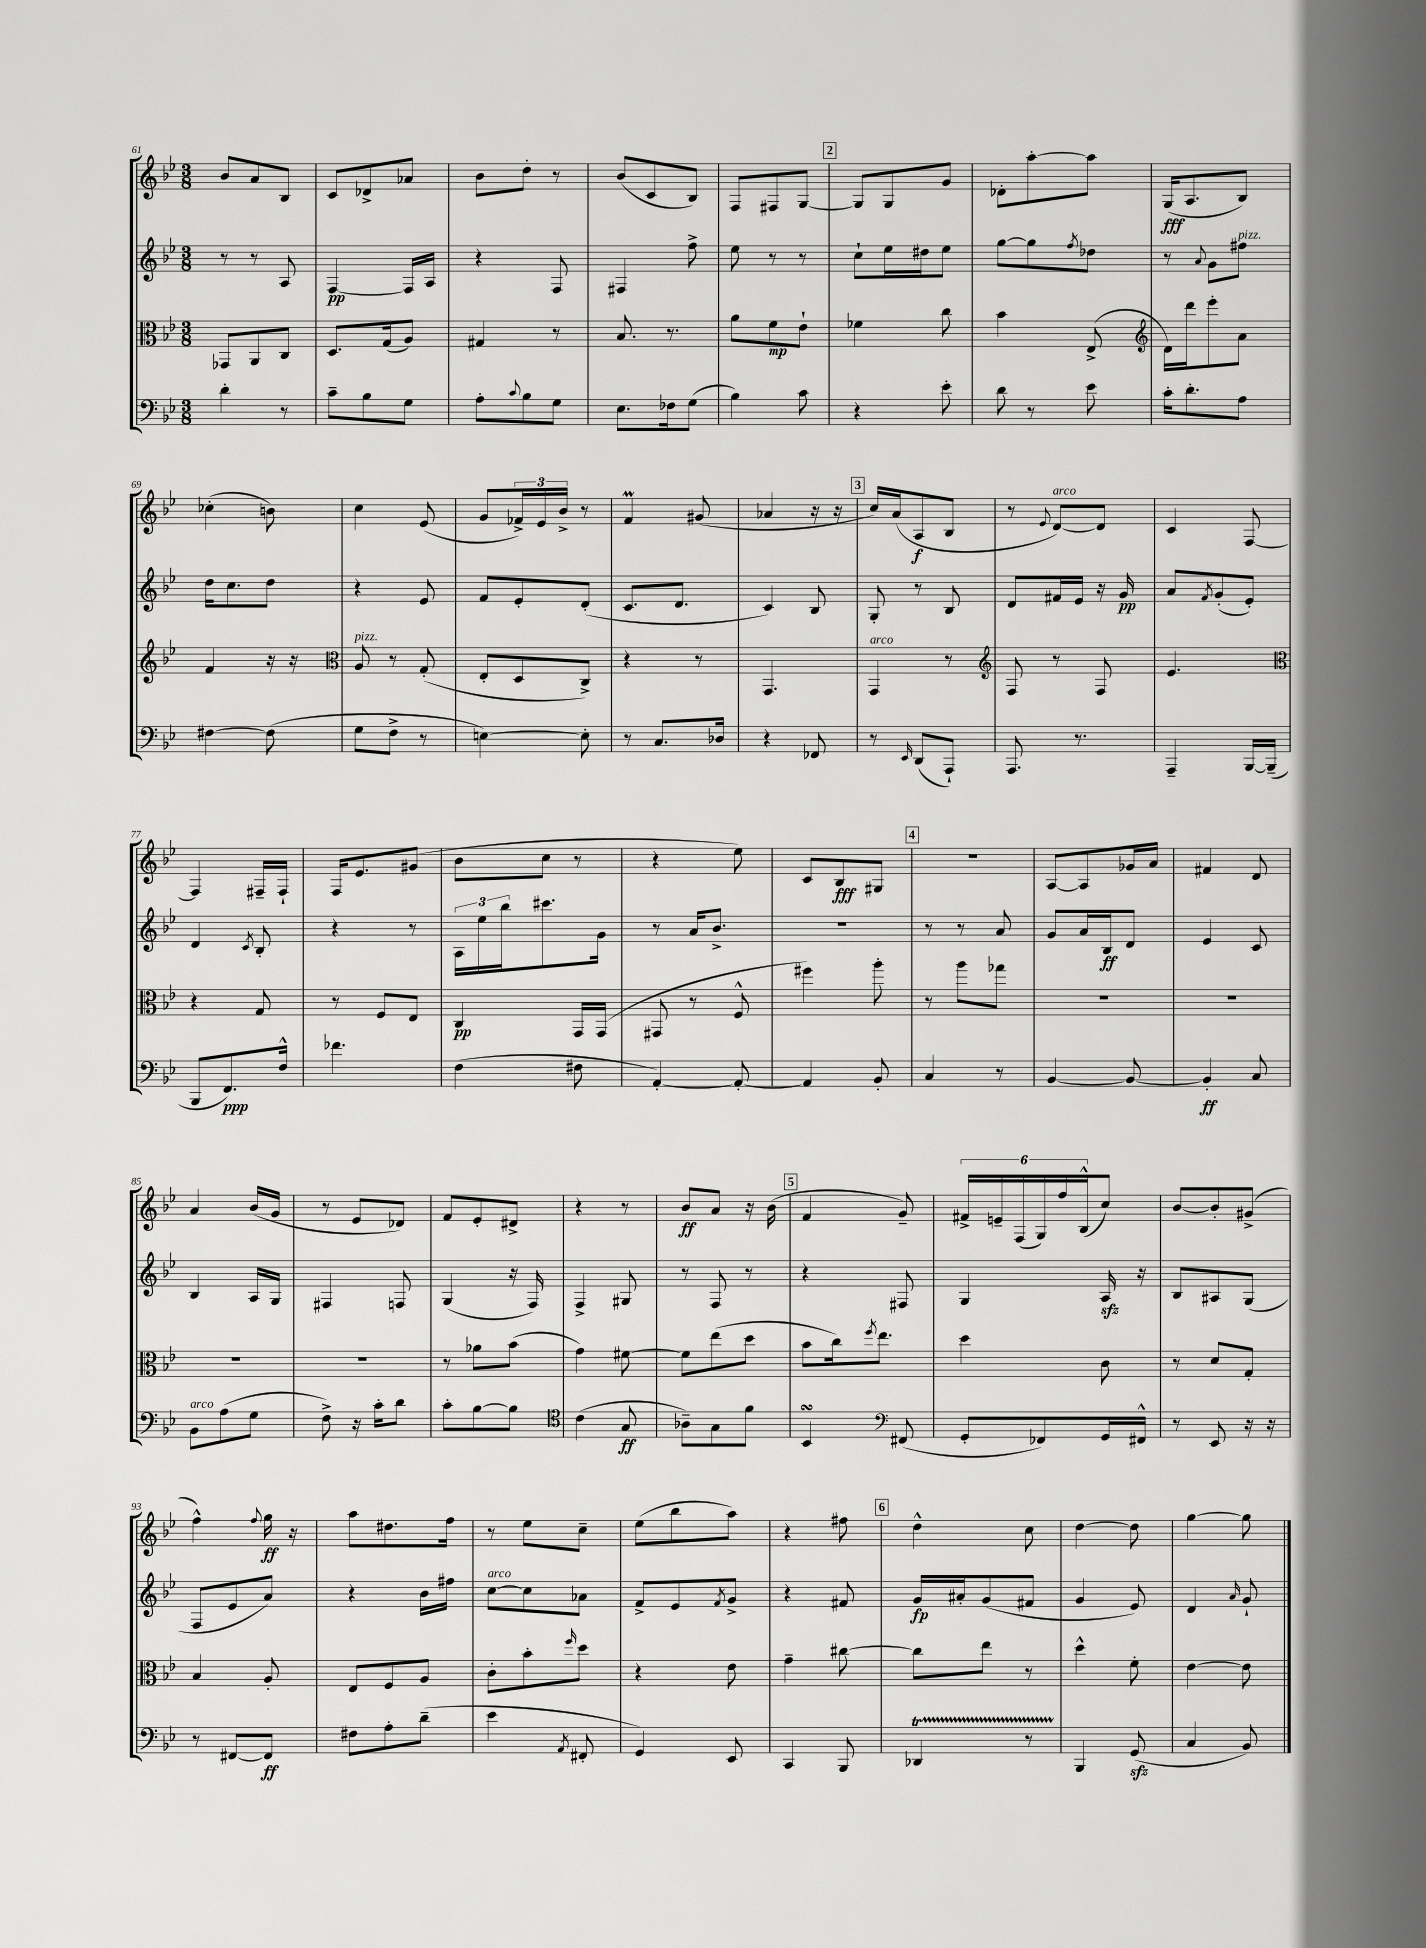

**kern	**kern	**kern	**kern
*staff4	*staff3	*staff2	*staff1
*clefF4	*clefC3	*clefG2	*clefG2
*k[b-e-]	*k[b-e-]	*k[b-e-]	*k[b-e-]
*M3/8	*M3/8	*M3/8	*M3/8
4d'	8GG-	8r	8b-
.	8AA	8r	8a
8r	8C	8A	8B-
=	=	=	=
8c~	8.D	[4F	8c
8B-	.	.	8d-^
.	(16G	.	.
8G	8A)	16F]	8a-
.	.	16A	.
=	=	=	=
8A'	4G#	4r	8b-
8qqc	.	.	.
8B-	.	.	8dd'
8G	8r	8F	8r
=	=	=	=
8.E-	8.B-	4F#	(8b-
.	.	.	8c
16F-	8.r	.	.
(8G	.	8ff^	8B-)
=	=	=	=
4B-)	8a	8ee-	8F
.	8f	8r	8F#
8c	8e-`	8r	[8G
=	=	=	=
4r	4f-	8cc`	8G]
.	.	16ee-	8G
.	.	16dd#	.
8e-'	8cc	8ee-	8g
=	=	=	=
8d	4b-	[8gg	8d-'
8r	.	8gg]	[8aa'
.	.	8qff	.
8e-	(8E-^	8dd-	8aa]
=	=	=	=
*	*clefG2	*	*
16c'	16d)	8r	(16G
8.d'	16ddd	.	8.A
.	.	8qqa	.
.	8eee-'	8g	.
8A	8a	8ff#	8B-)
=	=	=	=
[4F#	4f	16dd	(4cc-'
.	.	8.cc	.
(8F#]	16r	8dd	8b)
.	16r	.	.
=	=	=	=
*	*clefC3	*	*
8G	8A	4r	4cc
8F^	8r	.	.
8r	(8G'	8e-	(8e-
=	=	=	=
[4E)	8E-'	8f	8g
.	8D	8e-'	24f-^)
.	.	.	24e-
.	.	.	24b-^
8E']	8C^)	(8d'	8r
=	=	=	=
8r	4r	8.c	4f
8.C	.	.	.
.	.	8.d	.
.	8r	.	(8g#
16D-	.	.	.
=	=	=	=
4r	4.GG	4c)	4a-
8FF-	.	8B-	16r
.	.	.	16r
=	=	=	=
8r	4GG	8G'	16cc)
.	.	.	(16a
16qqEE-	.	.	.
(8DD	.	8r	8A
8AAA`)	8r	8B-	8B-
=	=	=	=
*	*clefG2	*	*
8.AAA	8F	8d	8r
.	.	.	8qqe-
.	8r	16f#	[8d)
8.r	.	16e-	.
.	8F	16r	8d]
.	.	16g	.
=	=	=	=
4AAA~	4.e-	8a	4c
.	.	8qf	.
.	.	(8g'	.
[16BBB-	.	8e-')	[8F
(16BBB-~]	.	.	.
=	=	=	=
*	*clefC3	*	*
8BBB-	4r	4d	4F]
8.FF)	.	.	.
.	.	8qc	.
.	8G	8B-'	16F#~
16F^^	.	.	16F#`
=	=	=	=
4.f-	8r	4r	16F
.	.	.	8.e-
.	8F	.	.
.	8E-	8r	(8g#
=	=	=	=
(4F	4C	24A	8b-
.	.	24ee-	.
.	.	24bb-	.
.	.	8.ccc#	8cc
8F#	16GG	.	8r
.	(16GG	16g	.
=	=	=	=
[4AA')	8GG#	8r	4r
.	8r	16a	.
.	.	8.b-^	.
8AA'_	8F^^	.	8ee-)
=	=	=	=
4AA]	4ff#)	4.r	8c
.	.	.	8B-
8BB-'	8aa'	.	8G#
=	=	=	=
4C	8r	8r	4.r
.	8aa	8r	.
8r	8gg-	8a	.
=	=	=	=
[4BB-	4.r	8g	[8A
.	.	16a	8A]
.	.	16B-	.
8BB-_	.	8d	16g-
.	.	.	16a
=	=	=	=
4BB-']	4.r	4e-	4f#
8C	.	8c	8d
=	=	=	=
8BB-	4.r	4B-	4a
(8A	.	.	.
8G	.	16A	(16b-
.	.	16G	16g
=	=	=	=
8F^)	4.r	4F#	8r
16r	.	.	8e-
16c'	.	.	.
8d	.	8F	8d-)
=	=	=	=
8c'	8r	(4G	8f
[8B-	8a-	.	8e-'
8B-]	(8b-	16r	8d#^
.	.	16F)	.
=	=	=	=
*clefC4	*	*	*
(4c	4g)	4F^	4r
8G	[8f#	8G#	8r
=	=	=	=
8A-~)	8f#]	8r	8b-
8G	(8ee-	8F	8a
8f	8dd	8r	16r
.	.	.	(16b-
=	=	=	=
4BB-	8b-	4r	4f
.	16cc)	.	.
.	8qff	.	.
.	8.ee-	.	.
*clefF4	*	*	*
(8FF#	.	8F#	8g~)
=	=	=	=
8GG'	4dd	4G	24f#^
.	.	.	24e~
.	.	.	(24F
8FF-)	.	.	24G)
.	.	.	24ff
.	.	.	(24B-^^
16GG	8c	16A	8cc)
16FF#^^	.	16r	.
=	=	=	=
8r	8r	8B-	[8b-
8EE-	8d	8A#	8b-']
16r	8G'	(8G	(8g#^
16r	.	.	.
=	=	=	=
8r	4B-	8F	4ff^^)
[8FF#	.	8e-	.
.	.	.	8qqff
8FF#]	8A'	8a)	16gg
.	.	.	16r
=	=	=	=
8F#	8E-	4r	8aa
8A'	8F	.	8.dd#
(8d~	8A	16b-	.
.	.	16ff#	16ff
=	=	=	=
4e-	8c'	[8cc	8r
.	8b-'	8cc]	8ee-
8qAA	16qqff	.	.
8FF#'	8dd	8a-	8cc~
=	=	=	=
4GG)	4r	8f^	(8ee-
.	.	8e-	8bb-
.	.	8qf	.
8EE-	8e-	8g^	8aa)
=	=	=	=
4CC	4g~	4r	4r
8BBB-	[8cc#	8f#	8ff#
=	=	=	=
4DD-	8cc#]	16g	4dd^^
.	.	16a#'	.
.	8ee-	(8g	.
8r	8r	8f#	8cc
=	=	=	=
4BBB-	4dd^^	4g	[4dd
(8GG	8f'	8e-)	8dd]
=	=	=	=
4C	[4e-	4d	[4gg
.	.	16qqa	.
8BB-)	8e-]	8g`	8gg]
==	==	==	==
*-	*-	*-	*-
